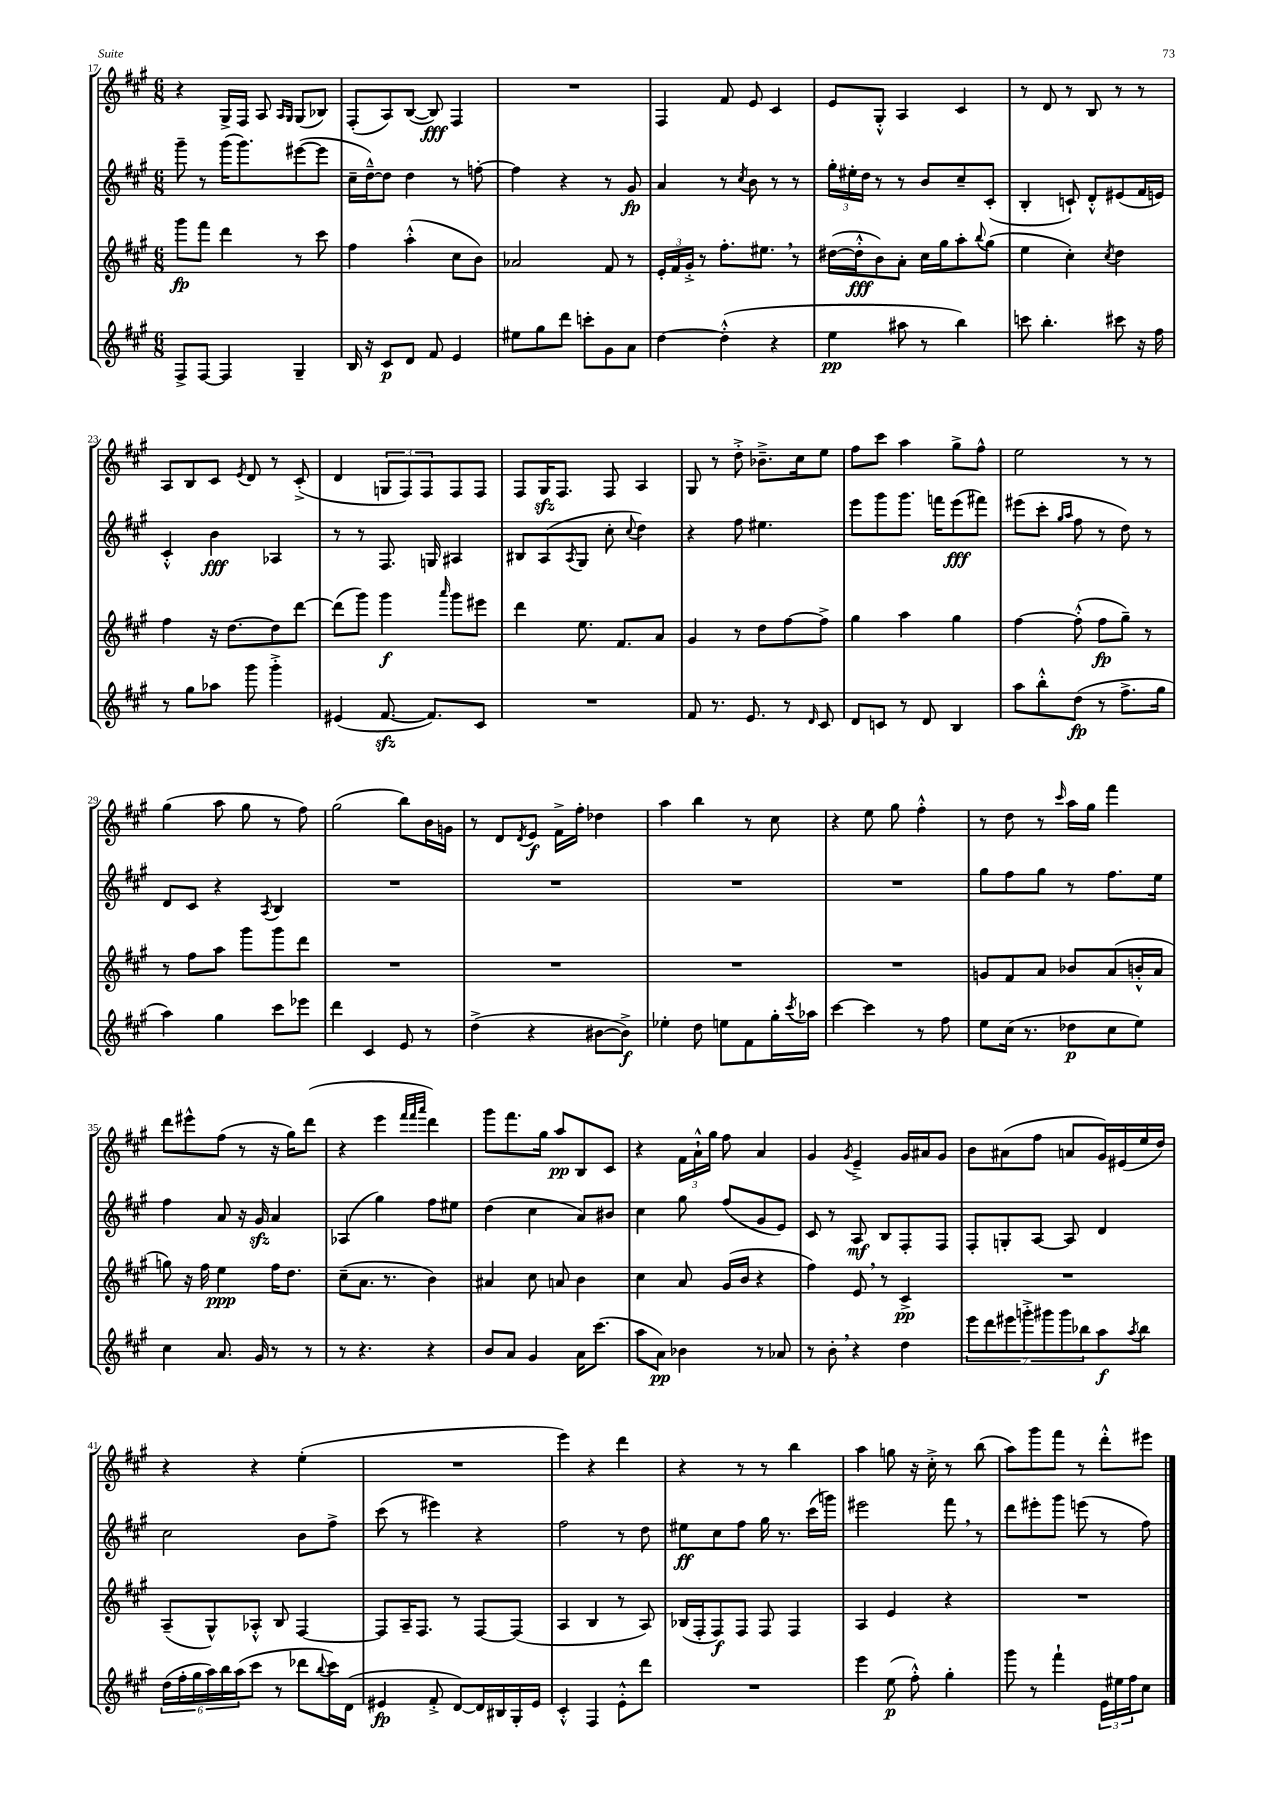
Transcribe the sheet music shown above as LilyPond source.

<<
\new StaffGroup <<
\new Staff = "s0" {
    \clef treble \key a \major \numericTimeSignature \time 6/8
    r4 gis16-> fis16 a8 \grace { a16 gis16 } gis8( bes8) |
    fis8-.( a8) b8~( b8\fff) fis4 |
    R2. |
    fis4 fis'8 e'8 cis'4 |
    e'8 gis8-.-^ a4 cis'4 |
    r8 d'8 r8 b8 r8 r8 |
    a8 b8 cis'8 \acciaccatura { e'8 } d'8 r8 cis'8-.->( |
    d'4 \tuplet 3/2 { g8 fis8) fis8 } fis8 fis8 |
    fis8 gis16\sfz fis8. fis8 a4 |
    gis8 r8 d''8-.-> bes'8.---> cis''16 e''8 |
    fis''8 cis'''8 a''4 gis''8-> fis''8-^ |
    e''2 r8 r8 |
    gis''4( a''8 gis''8 r8 fis''8) |
    gis''2( b''8) b'16 g'16 |
    r8 d'8 \acciaccatura { d'8 } e'8\f fis'16-> fis''16-. des''4 |
    a''4 b''4 r8 cis''8 |
    r4 e''8 gis''8 fis''4-.-^ |
    r8 d''8 r8 \grace { cis'''16 } a''16 gis''16 fis'''4 |
    d'''8 eis'''8-^ fis''8( r8 r16 gis''16) d'''8( |
    r4 e'''4 \grace { fis'''32 fis'''32 a'''32 } d'''4) |
    gis'''8 fis'''8. gis''16 a''8\pp b8 cis'8 |
    r4 \tuplet 3/2 { fis'16 a'16-!-^ gis''16 } fis''8 a'4 |
    gis'4 \acciaccatura { gis'8 } e'4---> gis'16 ais'16 gis'8 |
    b'8 ais'8( fis''8 a'8 gis'16) eis'16( e''16 d''16) |
    r4 r4 e''4-.( |
    R2. |
    e'''4) r4 d'''4 |
    r4 r8 r8 b''4 |
    a''4 g''8 r16 cis''16-.-> r8 b''8( |
    a''8) gis'''8 fis'''8 r8 d'''8-.-^ eis'''8 \bar "|." |
}
\new Staff = "s1" {
    \clef treble \key a \major \numericTimeSignature \time 6/8
    gis'''8-- r8 gis'''16( gis'''8.) eis'''8~( eis'''8 |
    cis''16-- d''16~---^) d''8 d''4 r8 f''8~-. |
    f''4 r4 r8 gis'8\fp |
    a'4 r8 \acciaccatura { cis''8 } b'8 r8 r8 |
    \tuplet 3/2 { gis''16-. eis''16-. d''16 } r8 r8 b'8 cis''8-- cis'8-.( |
    b4-. c'8-!) d'8-.-^ eis'8( fis'16 e'16) |
    cis'4-.-^ b'4\fff aes4 |
    r8 r8 fis8. g16 ais4 |
    bis8 a8( \acciaccatura { a8 } gis8 cis''8-. \appoggiatura { cis''8 } d''4) |
    r4 fis''8 eis''4. |
    e'''8 gis'''8 gis'''8. f'''16 e'''8\fff( fis'''8) |
    eis'''8( cis'''8-. \grace { gis''16 a''16 } fis''8 r8 d''8) r8 |
    d'8 cis'8 r4 \acciaccatura { a8 } b4 |
    R2. |
    R2. |
    R2. |
    R2. |
    gis''8 fis''8 gis''8 r8 fis''8. e''16 |
    fis''4 a'8 r16 gis'16\sfz a'4 |
    aes4( gis''4) fis''8 eis''8 |
    d''4( cis''4 a'8) bis'8 |
    cis''4 gis''8 fis''8( gis'8 e'8) |
    cis'8 r8 a8\mf b8 fis8-. fis8 |
    fis8-. g8-. a8~ a8 d'4 |
    cis''2 b'8 fis''8-> |
    cis'''8( r8 eis'''4) r4 |
    fis''2 r8 d''8 |
    eis''8\ff cis''8 fis''8 gis''16 r8. cis'''16( g'''16) |
    eis'''2 fis'''8 \breathe r8 |
    d'''8 eis'''8-. gis'''8 e'''8( r8 fis''8) \bar "|." |
}
\new Staff = "s2" {
    \clef treble \key a \major \numericTimeSignature \time 6/8
    gis'''8\fp fis'''8 d'''4 r8 cis'''8 |
    fis''4 a''4-.-^( cis''8 b'8) |
    aes'2 fis'8 r8 |
    \tuplet 3/2 { e'16-. fis'16 gis'16-.-> } r8 fis''8.-. eis''8. \breathe r8 |
    dis''16~( dis''16-.-^\fff b'8) a'8-. cis''16 gis''16 a''8-. \appoggiatura { b''8 } gis''8( |
    e''4 cis''4-.) \acciaccatura { cis''8 } d''4 |
    fis''4 r16 d''8.~ d''8 d'''8~ |
    d'''8( gis'''8) gis'''4\f \grace { a'''16 } gis'''8 eis'''8 |
    d'''4 e''8. fis'8. a'8 |
    gis'4 r8 d''8 fis''8~ fis''8-> |
    gis''4 a''4 gis''4 |
    fis''4~ fis''8-.-^( fis''8\fp gis''8--) r8 |
    r8 fis''8 a''8 gis'''8 gis'''8 d'''8 |
    R2. |
    R2. |
    R2. |
    R2. |
    g'8 fis'8 a'8 bes'8 a'8( b'16-.-^ a'16 |
    g''8) r16 fis''16 e''4\ppp fis''16 d''8. |
    cis''8--( a'8. r8. b'4) |
    ais'4 cis''8 a'8 b'4 |
    cis''4 a'8 gis'16( b'16 r4 |
    fis''4) e'8 \breathe r8 cis'4->\pp |
    R2. |
    a8--( gis8-^) aes8-.-^ b8 fis4~ |
    fis8 a16-- fis8. r8 fis8~ fis8( |
    a4 b4 r8 a8) |
    bes16( fis16-. fis8\f) fis8 fis8 fis4 |
    a4 e'4 r4 |
    R2. \bar "|." |
}
\new Staff = "s3" {
    \clef treble \key a \major \numericTimeSignature \time 6/8
    fis8-> fis8~ fis4 gis4-- |
    b16 r16 cis'8\p d'8 fis'8 e'4 |
    eis''8 gis''8 d'''8 c'''8-. gis'8 a'8 |
    d''4~ d''4-.-^( r4 |
    e''4\pp ais''8 r8 b''4) |
    c'''8 b''4.-. cis'''8 r16 fis''16 |
    r8 gis''8 aes''8 gis'''8 gis'''4-.-> |
    eis'4( fis'8.~\sfz fis'8.) cis'8 |
    R2. |
    fis'8 r8. e'8. r8 \grace { d'16 } cis'8 |
    d'8 c'8 r8 d'8 b4 |
    a''8 b''8-.-^ d''8\fp( r8 fis''8.-> gis''16 |
    a''4) gis''4 cis'''8 ees'''8 |
    d'''4 cis'4 e'8 r8 |
    d''4->( r4 bis'8~ bis'8->\f) |
    ees''4-. d''8 e''8 fis'8 gis''16-. \acciaccatura { cis'''8 } aes''16 |
    cis'''4~ cis'''4 r8 fis''8 |
    e''8 cis''16( r8. des''8\p cis''8 e''8) |
    cis''4 a'8. gis'16 r8 r8 |
    r8 r4. r4 |
    b'8 a'8 gis'4 a'16 cis'''8.( |
    a''8 a'8\pp) bes'4 r8 aes'8 |
    r8 b'8-. \breathe r4 d''4 |
    \tuplet 7/4 { e'''8 d'''8 eis'''8 g'''8-.-> gis'''8 gis'''8 bes''8 } a''8\f \acciaccatura { a''8 } bes''8 |
    \tuplet 6/4 { d''16( fis''16-. gis''16 a''16) b''16 a''16( } cis'''8 r8 des'''8 \appoggiatura { b''8 } cis'''16) d'16( |
    eis'4\fp fis'8-.-> d'8~) d'16 bis16 gis16-. eis'16 |
    cis'4-.-^ fis4 e'8-.-^ d'''8 |
    R2. |
    e'''4 e''8\p( fis''8-.-^) gis''4-. |
    gis'''8 r8 fis'''4-! \tuplet 3/2 { e'16 eis''16 fis''16 } cis''8 \bar "|." |
}
>>
>>
\layout { \context { \Score currentBarNumber = #17 } }
